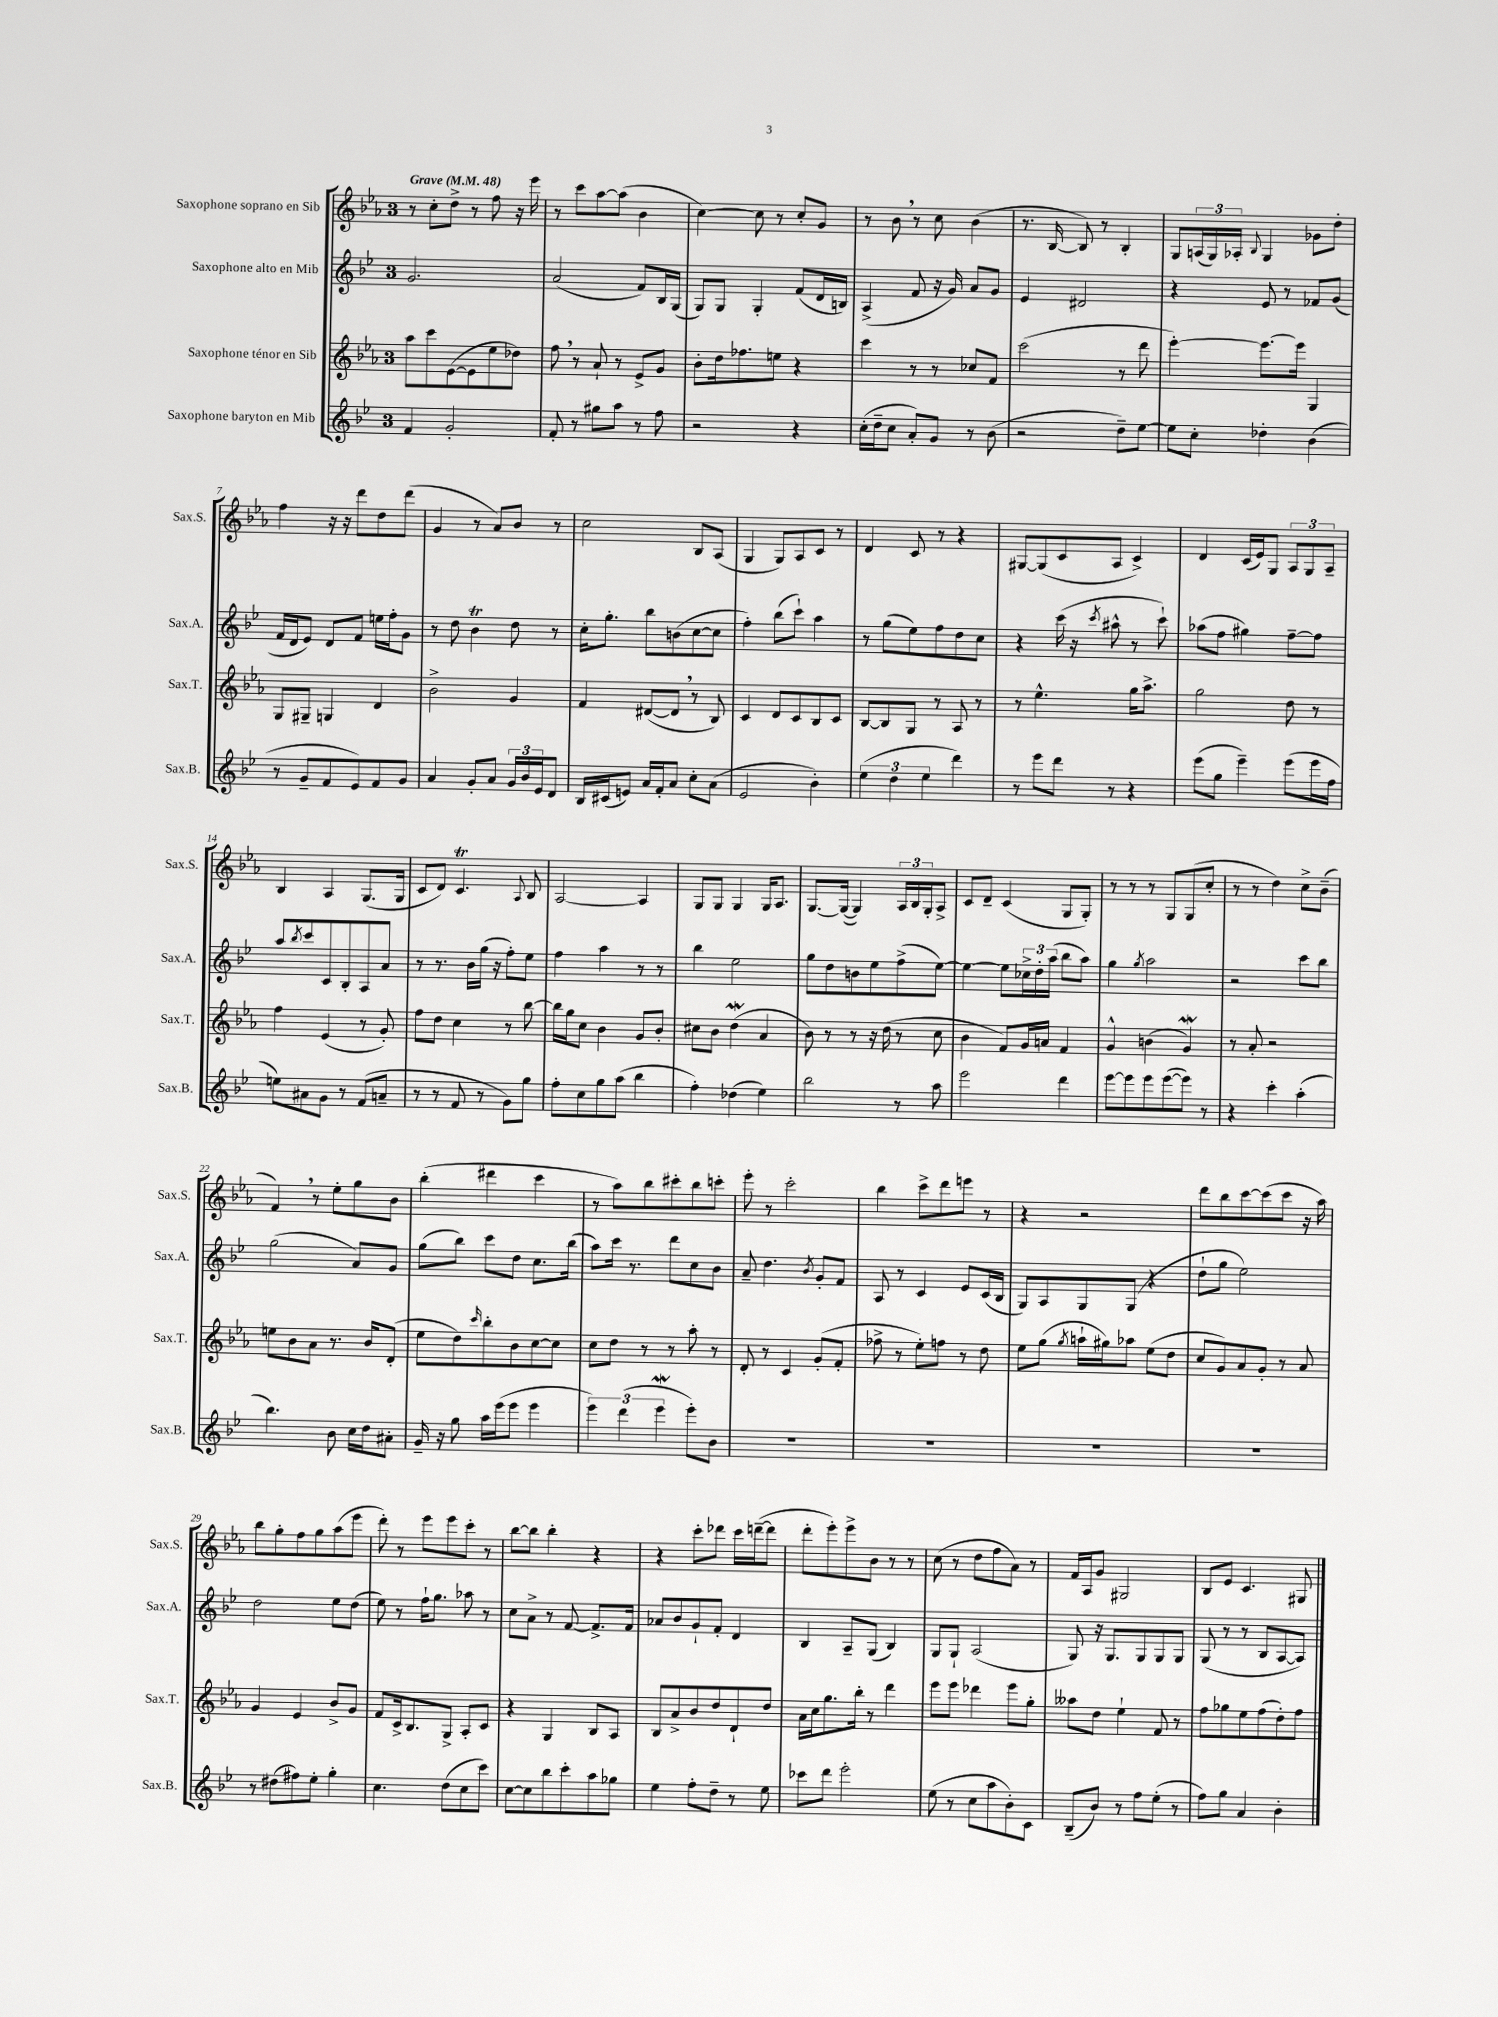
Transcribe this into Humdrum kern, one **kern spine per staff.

**kern	**kern	**kern	**kern
*part4	*part3	*part2	*part1
*staff4	*staff3	*staff2	*staff1
*I"Saxophone baryton en Mib	*I"Saxophone ténor en Sib	*I"Saxophone alto en Mib	*I"Saxophone soprano en Sib
*I'Sax.B.	*I'Sax.T.	*I'Sax.A.	*I'Sax.S.
*clefG2	*clefG2	*clefG2	*clefG2
*k[b-e-]	*k[b-e-a-]	*k[b-e-]	*k[b-e-a-]
*M3/4	*M3/4	*M3/4	*M3/4
*MM48	*MM48	*MM48	*MM48
=1	=1	=1	=1
!	!	!	!LO:TX:a:B:t=Grave
4f/	8aa-\L	2.g/	8r
.	8ccc\	.	8cc'\L
2g'/	([8e-\	.	8dd^\J
.	8e-\]	.	8r
.	8ee-\	.	8ff\
.	8dd-X\J)	.	16r
.	.	.	16eee-\
=2	=2	=2	=2
8f'/	8ff,\	(2a/	8r
8r	8r	.	8ccc\L
8gg#X\L	8a-`/	.	[8aa-\
8aa\J	8r	.	(8aa-\J]
8r	8e-^/L	8f/L)	4b-\
8ff\	8g/J	16B-/L	.
.	.	(16G/JJ	.
=3	=3	=3	=3
2r	8b-'\L	8G/L)	[4cc\)
.	16dd\k	8G/J	.
.	8.ff-X\	.	.
.	.	4G'/	8cc\]
.	8een\J	.	8r
4r	4r	(8f/L	8cc'/L
.	.	16d/L	8g/J
.	.	16Bn/JJ)	.
=4	=4	=4	=4
(16cc'\LL	4ccc\	(4A^/	8r
16dd~\J	.	.	.
8cc\J	.	.	8b-,\
8a'/L)	8r	8f/	8r
8g/J	8r	16r	8cc\
.	.	16g/)	.
8r	8cc-X/L	8a/L	(4b-\
(8b-\	8f/J	8g/J	.
=5	=5	=5	=5
2r	(2ccc\	4e-/	8.r
.	.	.	[16B-/
.	.	2d#X/	8B-/])
.	.	.	8r
8dd~\L)	8r	.	4B-'/
[8ee-\J	8ddd\	.	.
=6	=6	=6	=6
8ee-\L]	[4eee-'\)	4r	8G/L
8cc'\J	.	.	(24An/L
.	.	.	24G/)
.	.	.	24A-X'/JJ
.	.	.	8qqB-/
4dd-X'\	8.eee-\L_	8e-/	4G/
.	.	8r	.
.	16eee-\Jk]	.	.
(4b-\	4G/	8f-X/L	8g-X\L
.	.	(8g/J	8dd'\J
!!LO:LB:g=z
=7	=7	=7	=7
8r	8G/L	16f/LL	4ff\
.	.	16d/J	.
8g~/L	8G#X~/J	8e-/J)	.
8f/	4Gn/	8d/L	16r
.	.	.	16r
8e-/)	.	8f/J	8ddd\L
8f/	4d/	16een\LL	8dd\
.	.	16ff'\J	.
8g/J	.	8g\J	(8ddd\J
=8	=8	=8	=8
4a/	2b-^\	8r	4g/
.	.	8dd\	.
8g'/L	.	4b-T\	8r
8a/J	.	.	8a-/L)
24g/LL	4g/	8dd\	8b-/J
24b-/	.	.	.
24e-/J	.	.	.
8d/J	.	8r	8r
=9	=9	=9	=9
16B-/LL	4f/	16cc'\KL	2cc\
(16c#X/J	.	8.gg'\J	.
8en/J)	.	.	.
16a/LL	([8d#X/L	8bb-\L	.
16f'/J	.	.	.
8a/J	8d#,/J]	(8bn\	.
8cc'\L	8r	[8cc\	8B-/L
(8a\J	8B-/)	8cc\J]	(8A-/J
=10	=10	=10	=10
2e-/	4c/	4ff'\)	4G/
.	8d/L	(8bb-\L	8G/L)
.	8c/	8ccc`\J)	8A-/
4b-'\)	8B-/	4aa\	8c/J
.	8c/J	.	8r
=11	=11	=11	=11
(6ee-\	[8B-/L	8r	4d/
.	8B-/]	(8gg\L	.
6dd\	.	.	.
.	8G/J	8ee-\)	8c/
6ee-\	.	.	.
.	8r	8ff\	8r
4ddd\)	8A-/	8dd\	4r
.	8r	8cc\J	.
=12	=12	=12	=12
8r	8r	4r	[8G#X/L
8eee-\L	4.ee-^^\	.	(8G#/]
8ddd\J	.	(16ccc\	8c/
.	.	16r	.
.	.	8qccc/	.
8r	.	8aa#X^^\	8A-/J
4r	16gg\KL	8r	4c^/)
.	8.aa-^\J	.	.
.	.	8ccc`\)	.
=13	=13	=13	=13
(8eee-\L	2gg\	(8aa-X\L	4d/
8gg\J	.	8ff\J	.
4eee-~\)	.	4gg#X\)	(16c/LL
.	.	.	16e-/J)
.	.	.	8G/J
(8eee-\L	8dd\	[8ff~\L	12A-/L
.	.	.	12G/
16eee-\L	8r	8ff\J]	.
.	.	.	12A-~/J
16ff\JJ	.	.	.
!!LO:LB:g=z
=14	=14	=14	=14
8een\L)	4ff\	8aa/L	4B-/
.	.	8qbb-/	.
8a#X\	.	8ccc/	.
8g\J	(4e-/	8c/	4A-/
8r	.	8B-'/	.
(8f/L	8r	8A/	(8.G/L
8an~/J	8g'/)	8a/J	.
.	.	.	16G/Jk
=15	=15	=15	=15
8r	8ff\L	8r	8c/L
8r	8dd\J	8.r	8d/J)
8f/	4cc\	.	4.cT/
.	.	16b-\LL	.
8r	.	(16gg\JJ	.
.	.	16r	.
8g\L)	8r	8ff'\L)	.
.	.	.	8qqA-/
8gg\J	[8bb-\	8ee-\J	8B-/
=16	=16	=16	=16
8ff'\L	16bb-\LL]	4ff\	[2A-/
.	16gg\J	.	.
8cc\	8cc\J	.	.
8gg\	4b-\	4aa\	.
(8aa\J	.	.	.
4bb-\	8g/L	8r	4A-/]
.	8b-'/J	8r	.
=17	=17	=17	=17
4ff'\)	8cc#X\L	4bb-\	8G/L
.	8b-\J	.	8G/J
(4dd-X\	(4ddW\	2ee-\	4G/
4ee-\)	4a-/	.	16G/KL
.	.	.	8.A-/J
=18	=18	=18	=18
2bb-\	8b-\)	8gg\L	[8.G/L
.	8r	8dd\	.
.	.	.	(16G/Jk_
.	8r	8bn\	4G/])
.	16r	8ee-\	.
.	(16dd\	.	.
8r	8r	(8ff^\	24A-/LL
.	.	.	24B-/
.	.	.	24G'/J
8aa\	8cc\	[8ee-\J)	8A-^/J
=19	=19	=19	=19
2eee-\	4b-\	4ee-\_	8c/L
.	.	.	8d~/J
.	8f/L)	8ee-\L]	(4c/
.	16g/L	24cc-X^\L	.
.	.	24dd'\	.
.	16an/JJ	.	.
.	.	(24aa\JJ	.
4ddd\	4f/	8bb-\L	8G/L
.	.	8aa\J)	8G'/J)
=20	=20	=20	=20
[8eee-\L	4g^^/	4gg\	8r
8eee-\]	.	.	8r
.	.	8qgg/	.
8eee-\	(4bn\	2aa\	8r
([8eee-\	.	.	8G/L
8eee-\J])	4gW/)	.	(8G/
8r	.	.	8cc'/J
=21	=21	=21	=21
4r	8r	2r	8r
.	8a-'/	.	8r
4ccc'\	2r	.	4dd\)
(4aa'\	.	8ccc\L	8cc^\L
.	.	8bb-\J	(8b-~\J
!!LO:LB:g=z
=22	=22	=22	=22
4.bb-\)	8een\L	(2gg\	4f,/)
.	8b-\	.	.
.	8a-\J	.	8r
8b-\	8.r	.	8ee-'\L
16cc\LL	.	8a/L)	8gg\
16dd\J	16b-/KL	.	.
8a#X'\J	(8d'/J	8g/J	8b-\J
=23	=23	=23	=23
16g~/	8ee-\L	(8gg\L	(4bb-'\
16r	.	.	.
8gg\	8dd\)	8bb-\J)	.
.	16qqccc/	.	.
16aa\LL	8bb-'\	8ccc\L	4ddd#X\
(16eee-\J	.	.	.
8eee-\J	8b-\	8dd\J	.
4eee-\	[8cc\	8.cc\L	4ccc\
.	8cc\J]	.	.
.	.	(16bb-\Jk	.
=24	=24	=24	=24
6eee-\)	8cc\L	8aa\L)	8r
.	8dd\J	16ccc\Jk	8aa-\L)
(6ddd\	.	.	.
.	.	8.r	.
.	8r	.	8bb-\
6eee-w\	.	.	.
.	8r	8ddd\L	8ccc#X'\
8eee-'\L)	8aa-'\	8cc\	8bb-\
8b-\J	8r	8b-\J	8cccn'\J
=25	=25	=25	=25
2.r	8d'/	8a~/	8eee-'\
.	8r	4.dd\	8r
.	4c/	.	2ccc'\
.	.	8qb-/	.
.	(8g'/L	8g'/L	.
.	8f'/J	8f/J	.
=26	=26	=26	=26
2.r	8ff-X^\	8A/	4bb-\
.	8r	8r	.
.	8ee-'\L)	4c/	8ccc^\L
.	8ffn\J	.	8ddd\
.	8r	8e-/L	8eeen\J
.	8dd\	(16c/L	8r
.	.	16B-/JJ	.
=27	=27	=27	=27
2.r	8ee-\L	8G/L)	4r
.	(8gg\J	8A/	.
.	8qgg/	.	.
.	16aan`\LL	8G/	2r
.	16gg#X\J)	.	.
.	8aa-X\J	(8G/J	.
.	(8ee-\L	4r	.
.	8dd\J	.	.
=28	=28	=28	=28
2.r	8cc/L	8dd`\L	8ddd\L
.	8g/)	8gg\J	8bb-\
.	8a-/	2ee-\)	[8ccc\
.	8g'/J	.	(8ccc\]
.	8r	.	8ccc\J
.	8a-/	.	16r
.	.	.	16aa-\)
!!LO:LB:g=z
=29	=29	=29	=29
8r	4g/	2dd\	8bb-\L
(8dd#X\L	.	.	8gg'\
8ff#X\)	4e-/	.	8ff\
8ee-'\J	.	.	8gg\
4gg'\	8b-^/L	8ee-\L	(8aa-\
.	8g/J	(8dd\J	8eee-\J
=30	=30	=30	=30
4.cc\	8f/L	8ee-\)	8ddd'\)
.	16c^/k	8r	8r
.	8.B-/	.	.
.	.	16ff`\KL	8eee-\L
.	.	8.gg\J	.
(8dd\L	8G^/J	.	8eee-\
8cc\	8A-'/L	8aa-X\	8ccc'\J
8ccc\J)	8c/J	8r	8r
=31	=31	=31	=31
[8cc\L	4r	8cc\L	[8bb-\L
8cc\]	.	8a^\J	8bb-\J]
8bb-\	4G/	8r	4bb-'\
8ccc'\	.	[8f/	.
8aa\	8B-/L	8.f^/L]	4r
8gg-X\J	8A-/J	.	.
.	.	16f/Jk	.
=32	=32	=32	=32
4ee-\	8B-/L	8a-X/L	4r
.	8a-^/	8b-/	.
8ff'\L	8b-/	8g`/	8ccc'\L
8dd~\J	8dd/	8f'/J	8ddd-X\J
8r	8d`/	4d/	16ccc\LL
.	.	.	([16dddn~\J
8ee-\	8dd/J	.	8ddd\J]
=33	=33	=33	=33
8ccc-X\L	16a-\LL	4B-/	8ddd'\L
.	16cc\J	.	.
8ddd\J	8.gg\	.	8eee-'\)
2eee-'\	.	8A~/L	8eee-^\
.	16bb-'\Jk	.	.
.	8r	(8G/J	8b-\J
.	4ddd\	4B-/)	8r
.	.	.	8r
=34	=34	=34	=34
(8ee-\	8eee-\L	8G/L	(8cc\
8r	8eee-\J	8G`/J	8r
8cc\L	4ddd-X\	(2A/	8dd\L
8aa\	.	.	8ff\
8b-'\)	8eee-\L	.	8a-\J)
8c\J	8gg'\J	.	8r
=35	=35	=35	=35
(8B-~/L	8aa--X\L	8G/)	16f/LL
.	.	.	16A-/J
8b-/J)	8dd\J	16r	8g/J
.	.	8.G/L	.
8r	4ee-`\	.	2G#X/
8ff\L	.	8G/	.
(8ee-'\J	8f/	8G/	.
8r	8r	8G/J	.
=36	=36	=36	=36
8ff\L)	8ff\L	(8G/	8B-/L
8gg\J	8gg-X\	8r	8e-/J
4a/	8ee-\	8r	4.c/
.	(8ff\	8B-/L	.
4b-'\	8dd'\)	[8A/	.
.	8ff\J	8A/J])	8G#X/
==	==	==	==
*-	*-	*-	*-
